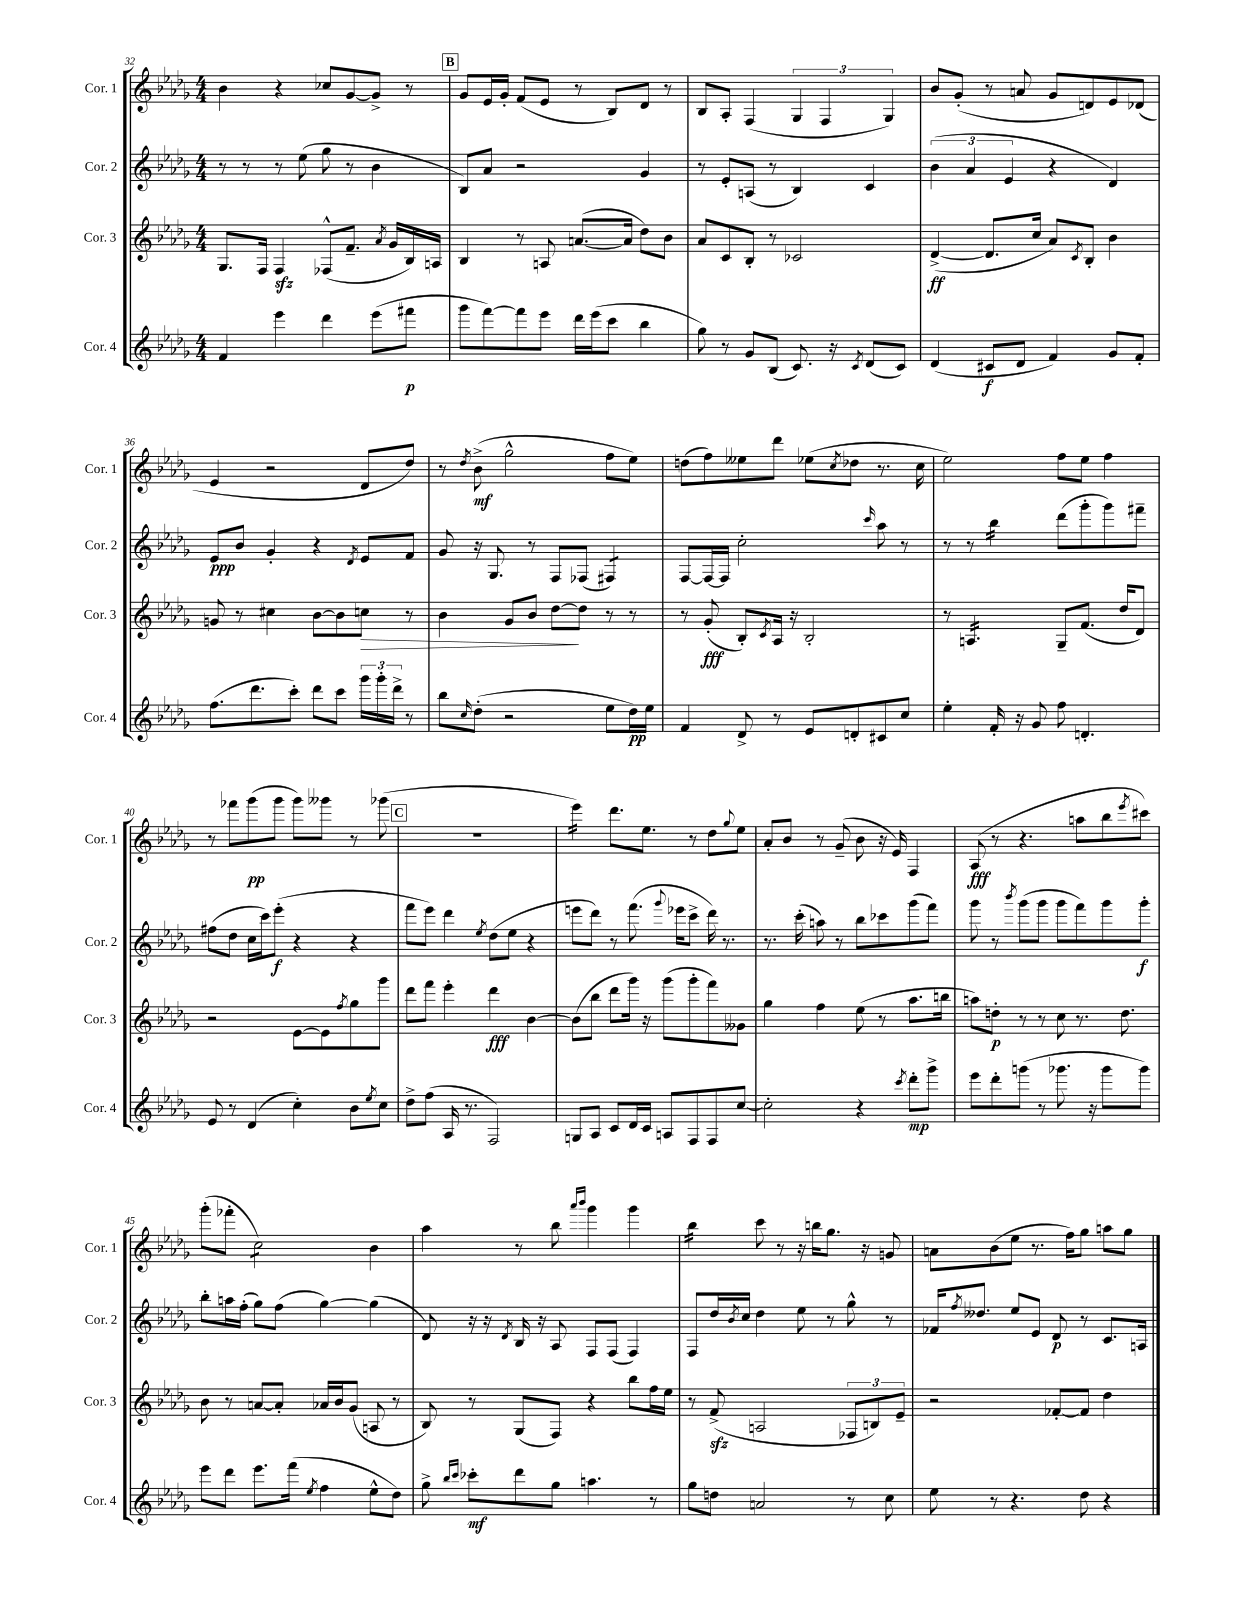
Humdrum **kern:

**kern	**kern	**kern	**kern
*staff4	*staff3	*staff2	*staff1
*clefG2	*clefG2	*clefG2	*clefG2
*k[b-e-a-d-g-]	*k[b-e-a-d-g-]	*k[b-e-a-d-g-]	*k[b-e-a-d-g-]
*M4/4	*M4/4	*M4/4	*M4/4
4f	8.G-	8r	4b-
.	.	8r	.
.	16F	.	.
4eee-	4F	8r	4r
.	.	(8ee-	.
4ddd-	(8F-^^	8gg-	8cc-
.	8.f~	8r	[8g-
(8eee-	.	4b-	8g-^]
.	8qa-	.	.
.	16g-	.	.
8fff#	16B-)	.	8r
.	16A	.	.
=	=	=	=
8ggg-	4B-	8B-)	8g-
[8fff)	.	8a-	16e-
.	.	.	16g-'
8fff]	8r	2r	(8f
8eee-	8A	.	8e-
16ddd-	([8.a	.	8r
(16eee-	.	.	.
8ccc	.	.	8B-)
.	16a]	.	.
4bb-	8dd-)	4g-	8d-
.	8b-	.	8r
=	=	=	=
8gg-)	8a-	8r	8B-
8r	8c	8e-'	8A-'
8g-	8B-'	(8A	(4F
(8B-	8r	8r	.
8.c)	2c-	4B-)	6G-
.	.	.	6F
16r	.	.	.
8qc	.	.	.
(8d-	.	4c	.
.	.	.	6G-)
8c)	.	.	.
=	=	=	=
(4d-	([4d-^	(6b-	8b-
.	.	.	(8g-'
.	.	6a-	.
8c#	8.d-]	.	8r
.	.	6e-	.
8d-	.	.	8a
.	16cc	.	.
4f)	8a-)	4r	8g-
.	8qc	.	.
.	8B-'	.	8d)
8g-	4b-	4d-)	8e-
8f'	.	.	(8d-
=	=	=	=
(8.ff	8g	8e-	4e-
.	8r	8b-	.
8.ddd-	.	.	.
.	4cc#	4g-'	2r
8ccc')	.	.	.
8ddd-	[8b-	4r	.
8ccc	8b-]	.	.
.	.	8qd-	.
24ggg-	8cc	8e-	8d-
24ggg-'	.	.	.
24ddd-^	.	.	.
8r	8r	8f	8dd-)
=	=	=	=
8bb-	4b-	8g-	8r
16qqcc	.	.	8qdd-
(8dd-'	.	16r	(8b-^
.	.	8.G-	.
2r	8g-	.	2gg-^^
.	8b-	8r	.
.	[8dd-	8F	.
.	8dd-]	(8F-	.
8ee-	8r	4F#)	8ff
16dd-)	8r	.	8ee-)
16ee-	.	.	.
=	=	=	=
4f	8r	[8F	(8dd
.	(8g-'	16F_	8ff)
.	.	16F]	.
8d-^	8B-')	2cc'	8ee--
.	8qc	.	.
8r	16A-	.	8ddd-
.	16r	.	.
8e-	2B-'	.	(8ee-
.	.	.	8qcc
8d'	.	.	8dd-
.	.	16qqccc	.
8c#	.	8aa-	8.r
8cc	.	8r	.
.	.	.	16cc
=	=	=	=
4ee-'	8r	8r	2ee-)
.	4.A	8r	.
16f'	.	4bb-	.
16r	.	.	.
8g-	.	.	.
8ff	8G-~	(8ddd-	8ff
4.d'	(8.f	8ggg-'	8ee-
.	.	8ggg-)	4ff
.	16dd-	.	.
.	8d-)	8fff#~	.
=	=	=	=
8e-	2r	(8ff#	8r
8r	.	8dd-	8fff-
(4d-	.	16cc	(8ggg-
.	.	16ccc)	.
.	.	(8eee-'	8ggg-
4cc')	[8e-	4r	8ggg-)
.	8e-]	.	8ggg--
.	8qff	.	.
8b-	8gg-	4r	8r
8qee-	.	.	.
8cc	8ggg-	.	(8ggg-
=	=	=	=
8dd-^	8ddd-	8fff	1r
(8ff	8fff	8eee-)	.
16A-	4eee-'	4ddd-	.
8.r	.	.	.
.	.	8qee-	.
2F)	4ddd-	(8dd-	.
.	.	8ee-	.
.	[4b-	4r	.
=	=	=	=
8G	(8b-]	8eee	4eee-)
8A-	8bb-	8ddd-)	.
8c	8ddd-	8r	8.ddd-
16d-	16ggg-)	(8.fff	.
16c	16r	.	8.ee-
8A	(8ggg-	.	.
.	.	8qqggg-	.
.	.	16eee-	.
8F	8ggg-'	8ccc^	8r
8F	8fff)	16ddd-)	8dd-
.	.	8.r	.
.	.	.	8qqgg-
[8cc	8g--	.	8ee-
=	=	=	=
2cc']	4gg-	8.r	8a-'
.	.	.	8b-
.	.	(16ccc'	.
.	4ff	8aa)	8r
.	.	8r	(8g-~
4r	(8ee-	8bb-	8b-
.	8r	8ccc-	16r
.	.	.	16e-)
8qccc	.	.	.
8ddd-'	8.aa-	(8ggg-	4F
8ggg-^	.	8fff)	.
.	16bb	.	.
=	=	=	=
8eee-	8aa)	8ggg-	(8A-
8ddd-'	8dd'	8r	8r
.	.	8qbbb-	.
(8ggg	8r	(8ggg-	4.r
8r	8r	8ggg-	.
8.ggg-	8cc	8ggg-	.
.	8.r	8fff)	8aa
16r	.	.	.
8ggg-	.	8ggg-	8bb-
.	8.dd	.	.
.	.	.	8qeee-
8ggg-)	.	8ggg-'	8ccc#)
=	=	=	=
8eee-	8b-	8bb-'	(8ggg-'
8ddd-	8r	16aa	8fff-'
.	.	(16ff'	.
8.eee-	[8a	8gg-)	2cc)
.	8a']	(8ff	.
(16fff	.	.	.
8qee-	.	.	.
4ff	16a-	[4gg-)	.
.	16b-	.	.
.	(8g-	.	.
8ee-^^	8A	(4gg-]	4b-
8dd-)	8r	.	.
=	=	=	=
8gg-^	8B-)	8d-)	4aa-
16qqbb-	.	.	.
16qqccc	.	.	.
8ccc-'	8r	16r	.
.	.	16r	.
.	.	8qd-	.
8ddd-	(8G-	16B-	8r
.	.	16r	.
8gg-	8F)	8A-	8bb-
.	.	.	16qqaaa-
.	.	.	16qqbbb-
4.aa	4r	8F	4ggg-
.	.	(8F	.
.	8bb-	4F)	4ggg-
8r	16ff	.	.
.	16ee-	.	.
=	=	=	=
8gg-	8r	8F	4bb-
8dd	(8f^	16dd-	.
.	.	8qb-	.
.	.	16cc	.
2a	2A	4dd-	8ccc
.	.	.	8r
.	.	8ee-	16r
.	.	.	16bb
.	.	8r	8.gg-
8r	12F-	8gg-^^	.
.	.	.	16r
.	12B)	.	.
8cc	.	8r	8g
.	12e-~	.	.
=	=	=	=
8ee-	2r	16f-	8a
.	.	8qff	.
.	.	8.dd--	.
8r	.	.	(8b-
4.r	.	8ee-	8ee-
.	.	8e-	8.r
.	[8f-'	8d-	.
.	.	.	16ff)
8dd-	8f-]	8r	8gg-
4r	4dd-	8.c	8aa
.	.	.	8gg-
.	.	16A	.
==	==	==	==
*-	*-	*-	*-
